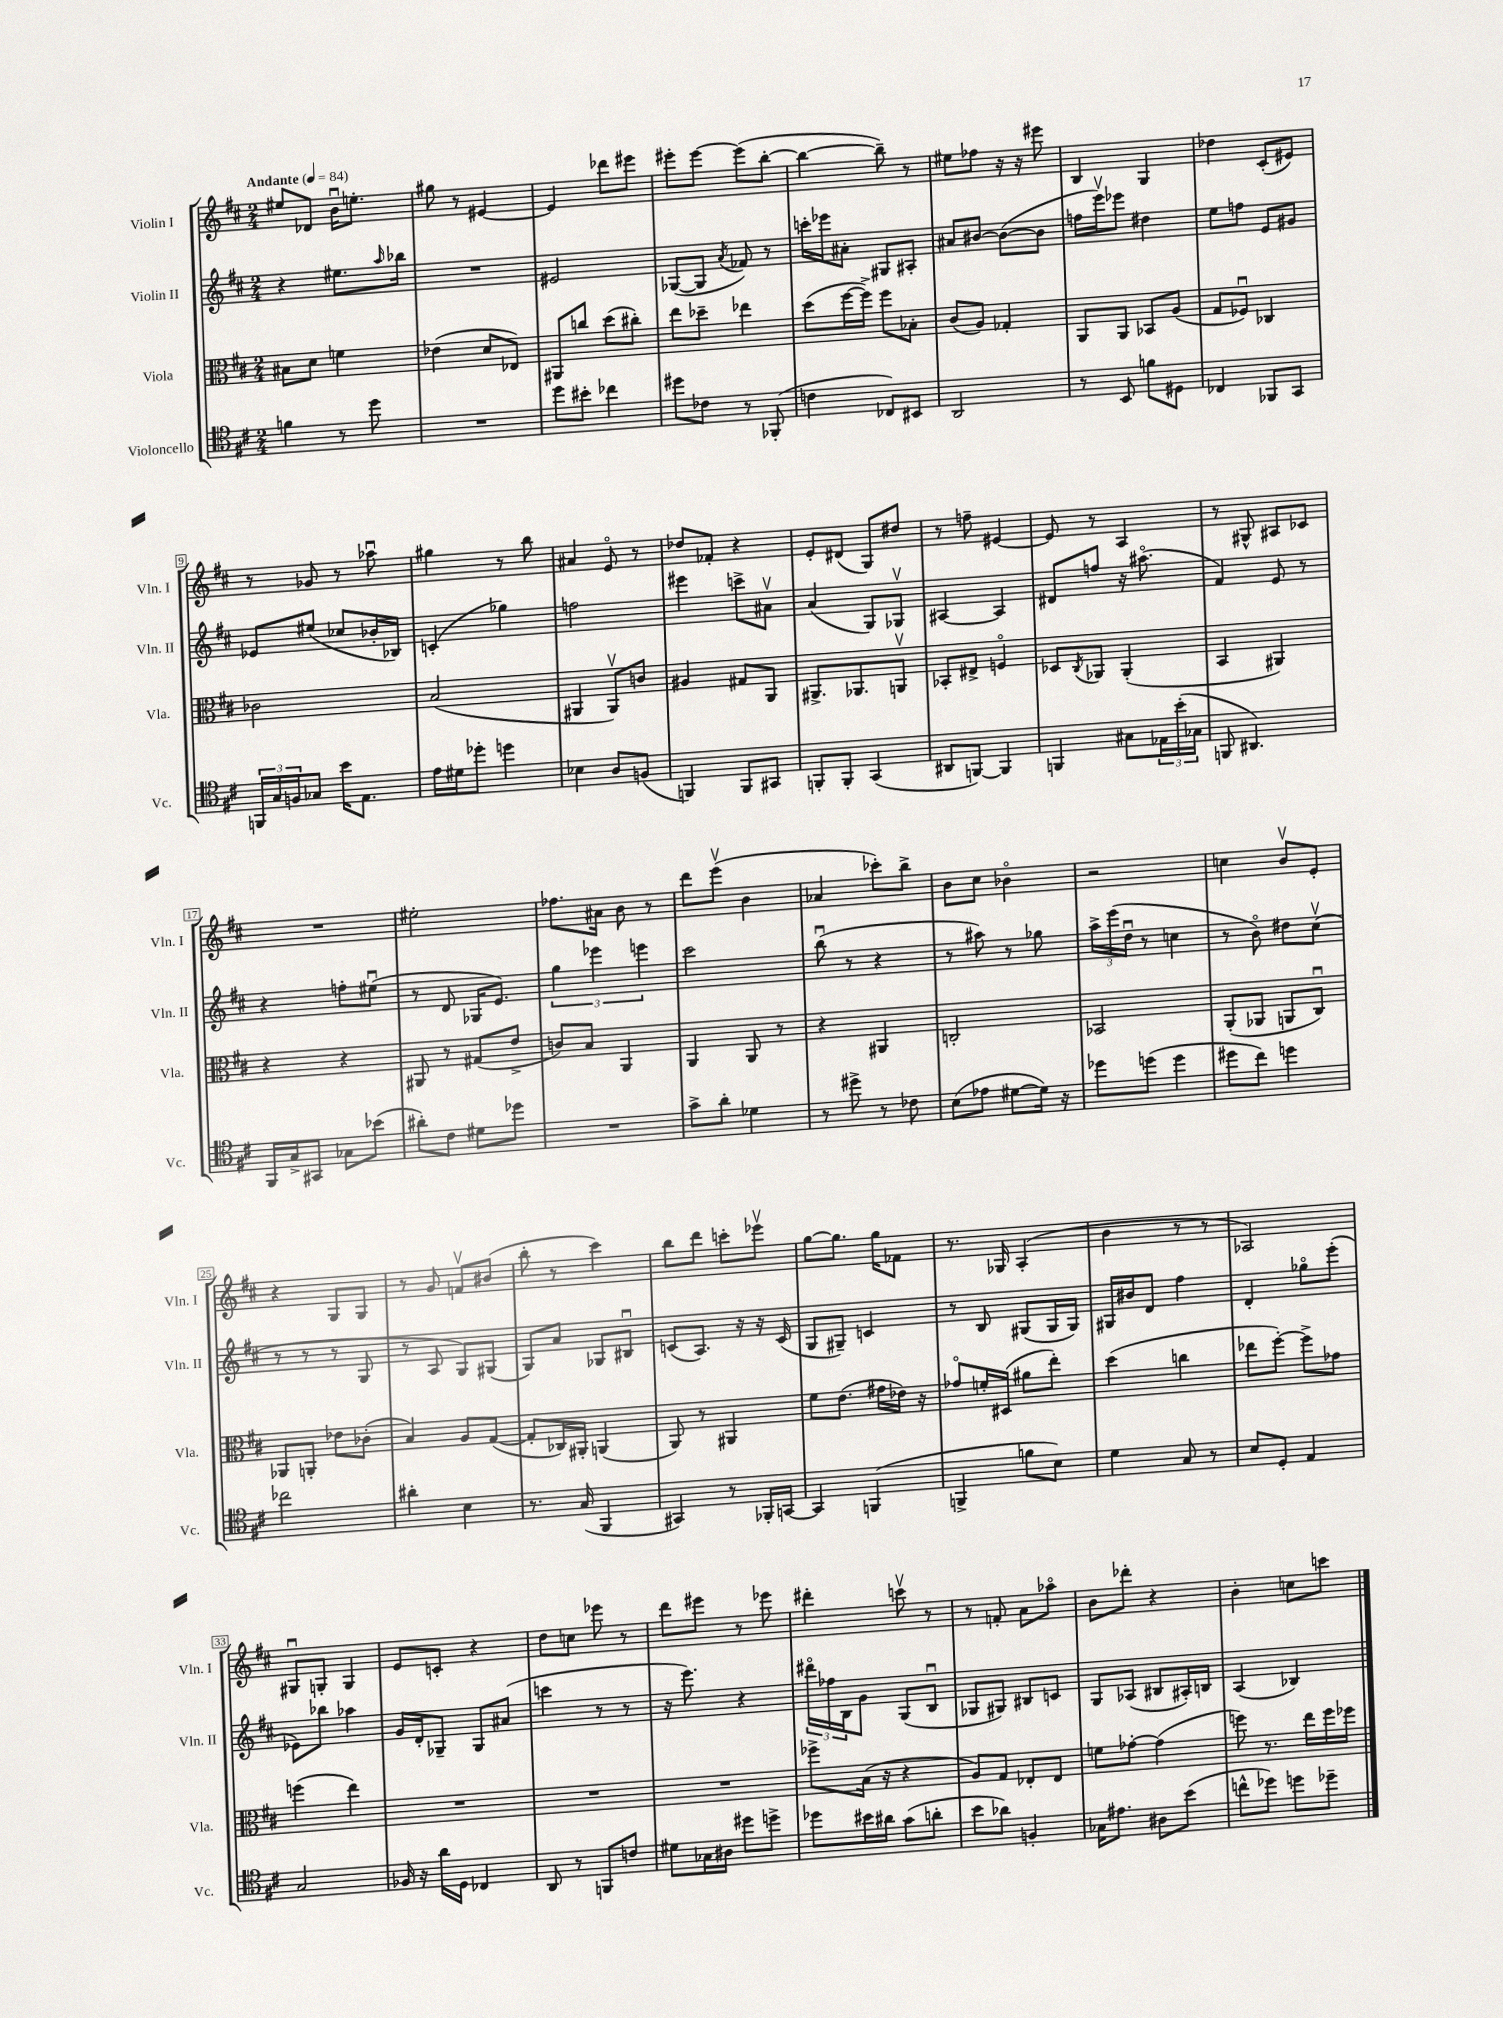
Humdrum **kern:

**kern	**kern	**kern	**kern
*part4	*part3	*part2	*part1
*staff4	*staff3	*staff2	*staff1
*I"Violoncello	*I"Viola	*I"Violin II	*I"Violin I
*I'Vc.	*I'Vla.	*I'Vln. II	*I'Vln. I
*clefC4	*clefC3	*clefG2	*clefG2
*k[f#c#]	*k[f#c#]	*k[f#c#]	*k[f#c#]
*M2/4	*M2/4	*M2/4	*M2/4
*MM84	*MM84	*MM84	*MM84
=1	=1	=1	=1
!	!	!	!LO:TX:a:B:t=Andante
4fn\	8B#X\L	4r	8ee#X/L
.	8d\J	.	8d-X/J
8r	4fn\	8.ee#X\L	16bu\KL
.	.	.	8.een'\J
8dd\	.	.	.
.	.	16qqaa/	.
.	.	16bb-X\Jk	.
=2	=2	=2	=2
2r	(4e-X\	2r	8gg#X\
.	.	.	8r
.	8d/L	.	[4e#X/
.	8E-X/J)	.	.
=3	=3	=3	=3
8dd\L	8AA#X/L	2e#X/	4e#/]
8b#X'\J	8ccn/J	.	.
4cc-X\	(8dd\L	.	8ddd-X\L
.	8cc#X'\J)	.	8eee#X\J
=4	=4	=4	=4
8dd#X\L	8ee\L	([8G-X/L	8eee#X'\L
8c-X\J	8dd-X~\J	8G-/J]	[8eee#\J
.	.	8qa/	.
8r	4ee-X\	8f-X/)	(8eee#\L]
(8FF-X'/	.	8r	[8bb'\J
=5	=5	=5	=5
4cn\	(8dd\L	16cccn'\LL	4bb\_
.	.	16eee-X\J	.
.	[16ff#\L	8a#X'\J	.
.	16ff#^\JJ])	.	.
8C-X/L)	8ff#\L	8G#X/L	8bb~\])
8BB#X/J	8B-X'\J	8A#X'/J	8r
=6	=6	=6	=6
2AA/	(8c#/L	8a#X/L	8ee#X\L
.	8A/J)	[8b#X/J	8ff-X\J
.	4G-X'/	(8b#\L_	16r
.	.	.	16r
.	.	8b#\J]	8eee#X\
=7	=7	=7	=7
8r	8AA/L	16ffn\LL	4B/
.	.	16eeev\J)	.
8BB/	8AA/J	8eee-X\J	.
8fn\L	8BB-X/L	4dd#X\	4G/
8D#X\J	(8A/J	.	.
=8	=8	=8	=8
4C-X/	8G/L	8ee\L	4dd-X\
.	8F-Xu/J)	8ffn\J	.
8FF-X/L	4C-X/	8e/L	(8c#'/L
8GG/J	.	8g#X/J	8e#X/J)
!!LO:LB:g=z
=9	=9	=9	=9
24FFn/LL	2c-X\	8e-X/L	8r
24G/	.	.	.
24Fn/J	.	.	.
8G-X/J	.	(8ee#X/J	8g-X/
16b\KL	.	8cc-X/L	8r
8.E\J	.	.	.
.	.	16b-X'/L	8aa-Xu\
.	.	16B-X/JJ)	.
=10	=10	=10	=10
16e\LL	(2B/	(4cn'/	4gg#X\
16d#X\J	.	.	.
8dd-X'\J	.	.	.
4ddn\	.	4gg-X\)	8r
.	.	.	8bb\
=11	=11	=11	=11
4B-X\	4AA#X/	2ffn\	4a#X/
8A/L	8AA#v/L)	.	8e/
(8Fn/J	8cn/J	.	8r
=12	=12	=12	=12
4FFn/)	4A#X/	4eee#X\	8dd-X/L
.	.	.	8f-X'/J
8FF/L	8G#X/L	8cccn^\L	4r
8GG#X/J	8AA/J	8a#Xv\J	.
=13	=13	=13	=13
8FFn'/L	8.AA#X^/L	(4a/	8e'/L
8FF'/J	.	.	(8d#X/J
.	8.AA-X/	.	.
(4GG/	.	8G/L)	8G/L)
.	8AAnv/J	8G-Xv/J	8dd#X/J
=14	=14	=14	=14
8AA#X/L	8BB-X'/L	[4A#X/	8r
[8FFn/J)	8E#X^/J	.	8ffn~\
4FF/]	4Fn/	4A#/]	[4e#X/
=15	=15	=15	=15
4FFn/	8D-X/L	8d#X/L	8e#/]
.	8qC#/	.	.
.	8AA-X/J	8ffn/J	8r
8G#X\L	(4AA-'/	16r	4A/
.	.	(8.aa#X\	.
24E-X\L	.	.	.
(24b'\	.	.	.
24G-X\JJ	.	.	.
=16	=16	=16	=16
8FFn/	4BB/	4f#/)	8r
4.AA#X/)	.	.	8G#X^^/
.	4AA#X/)	8e/	8A#X/L
.	.	8r	8c-X/J
!!LO:LB:g=z
=17	=17	=17	=17
16FF#/LL	4r	4r	2r
16G^/J	.	.	.
8GG#X/J	.	.	.
8G-X\L	4r	8ffn'\L	.
(8b-X\J	.	(8ee#Xu\J	.
=18	=18	=18	=18
8a#X'\L)	8AA#X/	8r	2ee#X'\
8c#\J	8r	8d/	.
8d#X\L	(8G#X/L	16G-X/KL	.
.	.	8.e/J)	.
8dd-X\J	8e^/J	.	.
=19	=19	=19	=19
2r	8cn/L)	6gg\	8.ff-X\L
.	8B/J	.	.
.	.	6eee-X\	.
.	.	.	16a#X\Jk
.	4AA/	.	8b\
.	.	6eeen\	.
.	.	.	8r
=20	=20	=20	=20
8g^\L	4AA/	2ccc#\	8ddd\L
8a'\J	.	.	(8eeev\J
4d-X\	8AA/	.	4b\
.	8r	.	.
=21	=21	=21	=21
8r	4r	(8bbu\	4a-X/
8dd#X^\	.	8r	.
8r	4AA#X/	4r	8ccc-X'\L)
8c-X\	.	.	8bb^\J
=22	=22	=22	=22
(8B\L	2Cn'/	8r	8b\L
8e-X\J	.	8aa#X\)	8cc#\J
[8d#X\L	.	8r	4b-X\
16d#\Jk])	.	8gg-X\	.
16r	.	.	.
=23	=23	=23	=23
8dd-X\L	2BB-X/	24aa^\LL	2r
.	.	(24eee\	.
.	.	24ddu\JJ	.
(8ddn\J	.	8r	.
4dd\	.	4ccn\	.
=24	=24	=24	=24
8dd#X\L	(8AA'/L	8r	4ccn\
8cc#\J)	8AA-X/J	8b\)	.
4ddn\	8AAn/L	8dd#X\L	8bv/L
.	8C#u/J)	(8cc#v\J	8e'/J
!!LO:LB:g=z
=25	=25	=25	=25
2cc-X\	8AA-X/L	8r	4r
.	8AAn'/J	8r	.
.	8e-X\L	8r	8G/L
.	(8c-X'\J	8G/	8G/J
=26	=26	=26	=26
4a#X'\	4B/)	8r	8r
.	.	8A/	8g/
4B\	8A/L	8G/L)	8fnv/L
.	([8G/J	(8G#X/J	(8b#X/J
=27	=27	=27	=27
8.r	8G'/L]	8G/L)	8bb'\
.	16C-X/L)	8a/J	8r
(16G/	16AA#X'/JJ	.	.
4FF#/	(4AAn/	8G-X/L	4ccc#\)
.	.	8B#Xu/J	.
=28	=28	=28	=28
4GG#X/)	8AA/)	(8cn/L	8bb\L
.	8r	8.A/J)	8ddd\J
8r	4AA#X/	.	8cccn'\L
.	.	16r	.
16FF-X'/LL	.	16r	8eee-Xv\J
[16GGn/JJ	.	(16c/	.
=29	=29	=29	=29
4GG/]	8f#\L	8G/L	[8gg\L
.	(8.e\J	8G#X~/J)	8.gg\J]
(4FFn/	.	4cn/	.
.	16g#X\LL	.	16gg\KL
.	16e-X\JJ)	.	8f-X\J
.	16r	.	.
=30	=30	=30	=30
4FFn^/	8g-X/L	8r	8.r
.	16fn'/L	8B/	.
.	(16D#X/JJ	.	16G-X/
8fn\L	8a#X\L	(8G#X/L	(4A'/
8B\J)	8ee'\J)	16G#/L	.
.	.	16G#/JJ)	.
=31	=31	=31	=31
4d\	(4dd\	16G#X/LL	4b\
.	.	16b#X/J	.
.	.	8d/J	.
8G/	4ccn\	4ff#\	8r
8r	.	.	8r
=32	=32	=32	=32
8B/L	8ee-X\L	4d'/	2A-X/)
8D'/J	[8ff#'\J)	.	.
4E/	8ff#^\L]	8gg-X\L	.
.	8g-X\J	(8eee'\J	.
!!LO:LB:g=z
=33	=33	=33	=33
2G/	(4ffn\	8e-X\L)	8G#Xu/L
.	.	8bb-X\J	8Gn'/J
.	4ee\)	4aa-X\	4G/
=34	=34	=34	=34
16F-X/	2r	16g/LL	8e/L
16r	.	16d'/J	.
16a\LL	.	8G-X~/J	8cn'/J
16D\JJ	.	.	.
4C-X/	.	8G-/L	4r
.	.	(8a#X/J	.
=35	=35	=35	=35
8AA/	2r	4cccn\	8dd\L
8r	.	.	8ccn\J
8FFn/L	.	8r	8eee-X\
8cn/J	.	8r	8r
=36	=36	=36	=36
8d#X\L	2r	16r	8ddd\L
.	.	8.eee\)	.
16G-X\L	.	.	8eee#X\J
16A#X\JJ	.	.	.
8dd#X\L	.	4r	8r
8ddn^\J	.	.	8eee-X\
=37	=37	=37	=37
8dd-X\L	8ff-X^\L	24ddd#X\LL	4ddd#X'\
.	.	24ff-X\	.
.	.	24B\J	.
16b#X\L	(16B\Jk	8g\J	.
16a#X\JJ	16r	.	.
(8g\L	4r	(8G/L	8cccnv\
8an'\J	.	8Bu/J	8r
=38	=38	=38	=38
8b\L	8A/L)	8G-X/L	8r
8a-X\J)	8G/J	8G#X/J)	8fn'/
4Fn'/	8E-X'/L	8B#X/L	8a\L
.	8E-/J	8cn/J	8aa-X\J
=39	=39	=39	=39
16G-X\KL	8fn\L	8G/L	8b\L
8.e#X\J	.	.	.
.	[8g-X'\J	(8A-X/J	8ddd-X'\J
8A#X\L	(4g-\]	8B#X/L	4r
(8b\J	.	16A#X'/L)	.
.	.	16Bn/JJ	.
=40	=40	=40	=40
8ccn^^\L	8ffn\)	(4A/	4b'\
8dd-X\J)	8.r	.	.
8ddn\L	.	4B-X/)	8ccn\L
.	16ee\LL	.	.
8dd-X~\J	16ff\	.	8cccn\J
.	16ff-X\JJ	.	.
==	==	==	==
*-	*-	*-	*-
